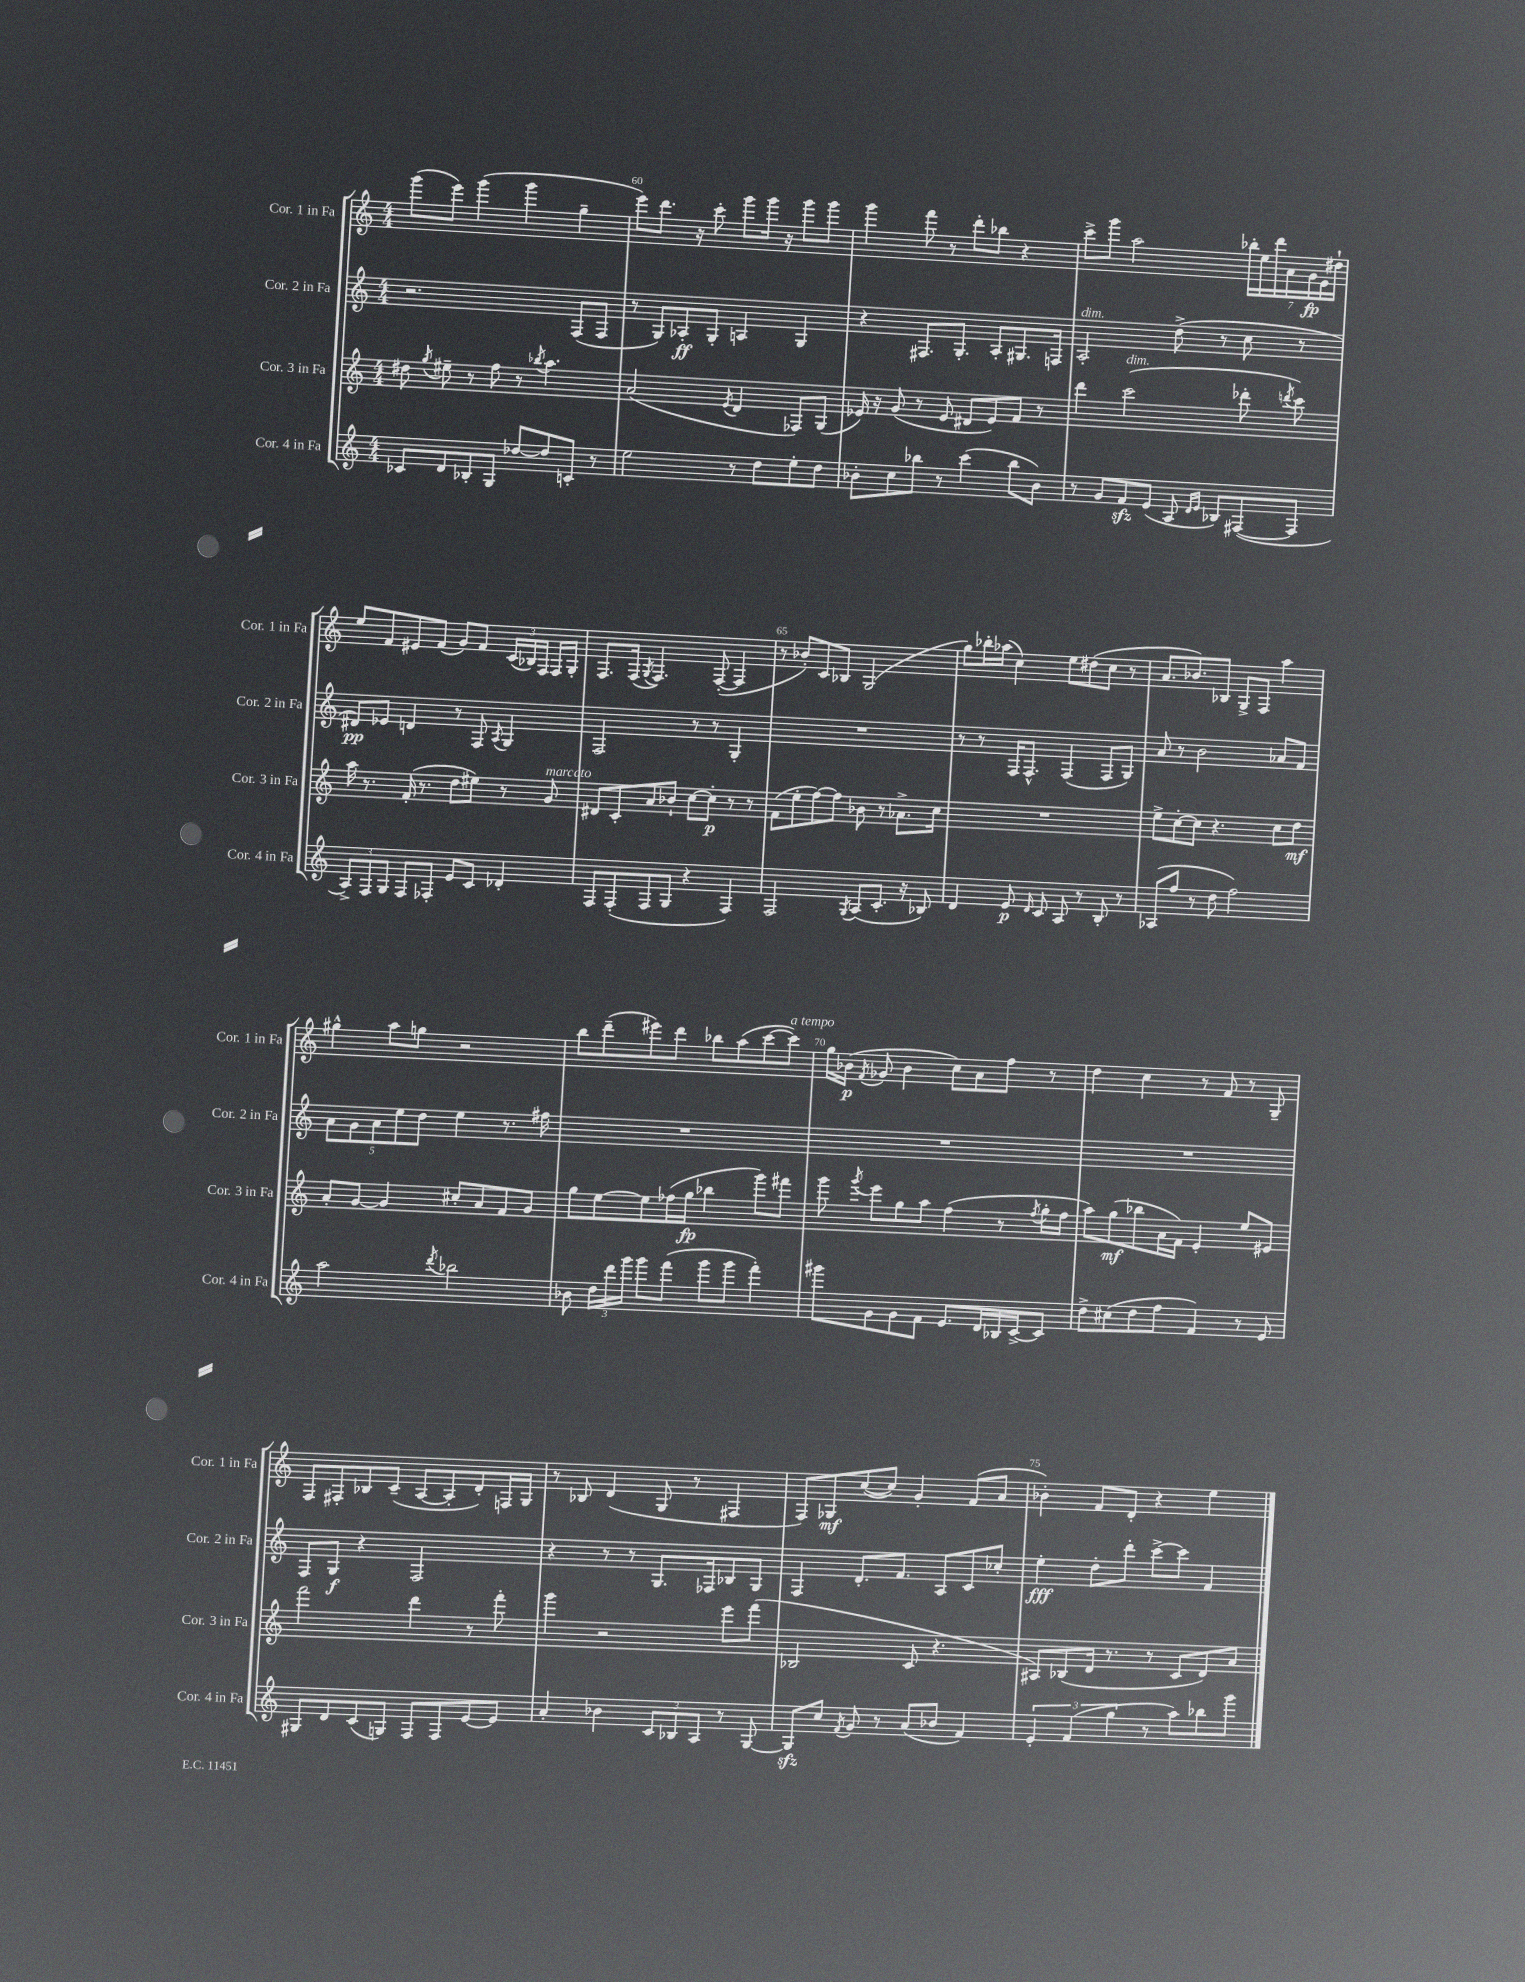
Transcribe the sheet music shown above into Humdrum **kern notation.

**kern	**dynam	**kern	**dynam	**kern	**dynam	**kern	**dynam
*part4	*part4	*part3	*part3	*part2	*part2	*part1	*part1
*staff4	*staff4	*staff3	*staff3	*staff2	*staff2	*staff1	*staff1
*I"Cor. 4 in Fa	*	*I"Cor. 3 in Fa	*	*I"Cor. 2 in Fa	*	*I"Cor. 1 in Fa	*
*I'Cor. 4 in Fa	*	*I'Cor. 3 in Fa	*	*I'Cor. 2 in Fa	*	*I'Cor. 1 in Fa	*
*clefG2	*	*clefG2	*	*clefG2	*	*clefG2	*
*k[]	*	*k[]	*	*k[]	*	*k[]	*
*M4/4	*	*M4/4	*	*M4/4	*	*M4/4	*
=59	=59	=59	=59	=59	=59	=59	=59
8c-X/L	.	8dd#X\	.	2.r	.	(8ggg\L	.
.	.	8qgg/	.	.	.	.	.
8d/	.	8ee#X~\	.	.	.	8eee\J)	.
8B-X'/	.	8r	.	.	.	(4ggg\	.
8G/J	.	8ff\	.	.	.	.	.
[8dd-X/L	.	8r	.	.	.	4ggg\	.
.	.	8qbb-X/	.	.	.	.	.
8dd-/]	.	4.aa\	.	.	.	.	.
8cn'/J	.	.	.	(8F/L	.	4gg~\	.
8r	.	.	.	8F/J	.	.	.
=60	=60	=60	=60	=60	=60	=60	=60
2ee\	.	(2a/	.	8r	.	8eee\L)	.
.	.	.	.	8G/L)	.	8.ddd\J	.
.	.	.	.	8A-X'/	ff	.	.
.	.	.	.	.	.	16r	.
.	.	.	.	8G'/J	.	8ccc'\	.
.	.	8qe/	.	.	.	.	.
8r	.	4d/	.	4An/	.	8ggg\L	.
8dd\L	.	.	.	.	.	16ggg\Jk	.
.	.	.	.	.	.	16r	.
8ee'\	.	8F-X/L)	.	4G/	.	8ggg\L	.
8dd\J	.	(8G/J	.	.	.	8ggg\J	.
=61	=61	=61	=61	=61	=61	=61	=61
8b-X'\L	.	16e-X/)	.	4r	.	4ggg\	.
.	.	16r	.	.	.	.	.
8cc\	.	(8g/	.	.	.	.	.
8bb-X\J	.	8r	.	8.F#X/L	.	8fff\	.
8r	.	8e-/	.	.	.	8r	.
.	.	.	.	8.G'/J	.	.	.
(4ccc\	.	8d#X/L	.	.	.	8ddd'\L	.
.	.	8e-/)	.	8A'/L	.	8bb-X\J	.
8bb-\L	.	8f/J	.	8.G#X/	.	4r	.
8b-\J)	.	8r	.	.	.	.	.
.	.	.	.	16Fn/Jk	.	.	.
=62	=62	=62	=62	=62	=62	=62	=62
!	!	!	!	!LO:TX:a:i:t=dim.	!	!	!
8r	.	4ddd\	.	2A'/	.	8ccc^\L	.
8g/L	.	.	.	.	.	8ggg\J	.
!	!	!LO:TX:a:i:t=dim.	!	!	!	!	!
8fzz/	.	(2ccc\	.	.	.	2aa\	.
(8e/J	.	.	.	.	.	.	.
8A/	.	.	.	(8dd^\	.	.	.
16qqd/LL	.	.	.	.	.	.	.
16qqe/JJ	.	.	.	.	.	.	.
8B-X/L)	.	.	.	8r	.	.	.
([8F#X/	.	8ddd-X'\	.	8cc\	.	28bb-X'\LL	.
.	.	.	.	.	.	28ee\	.
.	.	.	.	.	.	28ddd\	.
.	.	.	.	.	.	28a\	.
.	.	8qdddn/	.	.	.	.	.
8F#/J]	.	8ccc\)	.	8r	.	.	.
.	.	.	.	.	.	28g\	fp
.	.	.	.	.	.	28e\	.
.	.	.	.	.	.	28dd#X`\JJ	.
!!LO:LB:g=z
=63	=63	=63	=63	=63	=63	=63	=63
12A^/L)	.	16aa\	.	8d#X/L)	pp	8ee/L	.
.	.	8.r	.	.	.	.	.
12F/	.	.	.	.	.	.	.
.	.	.	.	8e-X/J	.	8f/	.
12G/J	.	.	.	.	.	.	.
8F/L	.	(16f'/	.	4dn/	.	8e#X/	.
.	.	8.r	.	.	.	.	.
8F-X'/J	.	.	.	.	.	(8f/J	.
8e/L	.	8dd\L	.	8r	.	8g/L)	.
8c/J	.	8ee#X\J)	.	8F/	.	8f/J	.
.	.	.	.	8qA/	.	.	.
4d-X'/	.	8r	.	4G/	.	(24c/LL	.
.	.	.	.	.	.	24B-X/)	.
.	.	.	.	.	.	24F/JJ	.
!	!	!LO:TX:a:i:t=marcato	!	!	!	!	!
.	.	8g/	.	.	.	16F/LL	.
.	.	.	.	.	.	16G'/JJ	.
=64	=64	=64	=64	=64	=64	=64	=64
8F/L	.	8d#X/L	.	2F/	.	8.F/L	.
(8F'/	.	8c'/	.	.	.	.	.
.	.	.	.	.	.	(16F/Jk	.
.	.	.	.	.	.	8qG/	.
8F/	.	8a/	.	.	.	4.F/)	.
8G/J	.	8b-X`/J	.	.	.	.	.
4r	.	[8cc\L	.	8r	.	.	.
.	.	8cc'\J]	p	8r	.	([8F'/	.
4F/)	.	8r	.	4G'/	.	4F/]	.
.	.	8r	.	.	.	.	.
=65	=65	=65	=65	=65	=65	=65	=65
2F/	.	(8f\L	.	1r	.	8r	.
.	.	8ee'\	.	.	.	8b-X'/L)	.
.	.	[8ff\)	.	.	.	8c/	.
.	.	8ff\J]	.	.	.	8B-X/J	.
8qG/	.	.	.	.	.	.	.
(8A/L	.	8b-X\	.	.	.	(2G/	.
8.c'/J	.	8r	.	.	.	.	.
.	.	8.a-X^\L	.	.	.	.	.
16r	.	.	.	.	.	.	.
8B-X/)	.	.	.	.	.	.	.
.	.	16cc\Jk	.	.	.	.	.
=66	=66	=66	=66	=66	=66	=66	=66
4d/	.	1r	.	8r	.	8gg\L)	.
.	.	.	.	8r	.	16bb-X'\L	.
.	.	.	.	.	.	(16aa-X\JJ	.
8e/	p	.	.	16F/KL	.	4cc\)	.
.	.	.	.	8.F^^/J	.	.	.
16qqd/	.	.	.	.	.	.	.
8c/	.	.	.	.	.	.	.
8A/	.	.	.	(4F/	.	8ee\L	.
8r	.	.	.	.	.	(8dd#X\	.
8B'/	.	.	.	8F/L	.	8cc\J	.
8r	.	.	.	8G/J)	.	8r	.
=67	=67	=67	=67	=67	=67	=67	=67
(8A-X/L	.	8ee^\L	.	8a/	.	8.a/L	.
8ff/J	.	[8cc'\	.	8r	.	.	.
.	.	.	.	.	.	8.b-X/)	.
8r	.	8cc\J]	.	2b\	.	.	.
8dd\	.	4.r	.	.	.	8B-X/J	.
2ff\)	.	.	.	.	.	8G^/L	.
.	.	.	.	.	.	8F/J	.
.	.	8cc\L	.	8a-X/L	.	4aa\	.
.	.	8dd\J	mf	8f/J	.	.	.
!!LO:LB:g=z
=68	=68	=68	=68	=68	=68	=68	=68
2aa\	.	8a'/L	.	10a\L	.	4gg#X^^\	.
.	.	.	.	10g\	.	.	.
.	.	[8g/J	.	.	.	.	.
.	.	.	.	10a\	.	.	.
.	.	4g/]	.	.	.	8aa\L	.
.	.	.	.	10ee\	.	.	.
.	.	.	.	.	.	8ggn\J	.
.	.	.	.	10dd\J	.	.	.
8qddd/	.	.	.	.	.	.	.
2bb-X\	.	8cc#X'/L	.	4ee\	.	2r	.
.	.	8a/	.	.	.	.	.
.	.	8f/	.	8.r	.	.	.
.	.	8g/J	.	.	.	.	.
.	.	.	.	16ff#X\	.	.	.
=69	=69	=69	=69	=69	=69	=69	=69
8b-X\	.	8gg\L	.	1r	.	8bb\L	.
24dd\LL	.	[8ee\	.	.	.	(8ddd~\	.
24ddd\	.	.	.	.	.	.	.
24ggg\JJ	.	.	.	.	.	.	.
8ggg\L	.	8ee\]	.	.	.	8eee#X\)	.
(8fff\J	.	(16ff-X\L	.	.	.	8ddd\J	.
.	.	16gg\JJ	fp	.	.	.	.
8ggg\L	.	4bb-X\	.	.	.	8bb-X\L	.
8ggg\J	.	.	.	.	.	(8aa\	.
4fff'\)	.	8ggg\L)	.	.	.	[8ccc\	.
!	!	!	!	!	!	!LO:TX:a:i:t=a tempo	!
.	.	8fff#X\J	.	.	.	8ccc\J])	.
=70	=70	=70	=70	=70	=70	=70	=70
8ggg#X\L	.	8ggg\	.	1r	.	16gg\LL	.
.	.	.	.	.	.	(16b-X\JJ	p
.	.	8qggg/	.	.	.	8qf/	.
8g\	.	8eee\L	.	.	.	8g-X/	.
8g\	.	8gg\	.	.	.	4b-\	.
8f\J	.	8aa\J	.	.	.	.	.
8.e/L	.	(4ff\	.	.	.	8cc\L)	.
.	.	.	.	.	.	8a\	.
16d/L	.	.	.	.	.	.	.
16B-X/	.	8r	.	.	.	8ff\J	.
[16c^/J	.	.	.	.	.	.	.
.	.	8qff/	.	.	.	.	.
8c/J]	.	16gg'\LL	.	.	.	8r	.
.	.	16ff\JJ	.	.	.	.	.
=71	=71	=71	=71	=71	=71	=71	=71
8dd^\L	.	8aa\L)	.	1r	.	4dd\	.
(8cc#X\	.	(8gg\	mf	.	.	.	.
8dd\	.	8bb-X\	.	.	.	4cc\	.
8ff\J	.	16a\L	.	.	.	.	.
.	.	16f\JJ)	.	.	.	.	.
4f/)	.	4e'/	.	.	.	8r	.
.	.	.	.	.	.	8f/	.
8r	.	8ee/L	.	.	.	8r	.
8e/	.	8e#X/J	.	.	.	8G~/	.
!!LO:LB:g=z
=72	=72	=72	=72	=72	=72	=72	=72
8G#X/L	.	2fff\	.	8F/L	.	8F/L	.
8d/	.	.	.	8G/J	f	8F#X'/	.
(8c/	.	.	.	4r	.	8B-X/	.
8Gn/J)	.	.	.	.	.	(8c~/J	.
8F/L	.	4ddd\	.	2F/	.	[8A/L	.
8F/	.	.	.	.	.	8A'/]	.
[8e/	.	8r	.	.	.	8d'/)	.
8e/J]	.	8fff'\	.	.	.	16Fn/L	.
.	.	.	.	.	.	16G/JJ	.
=73	=73	=73	=73	=73	=73	=73	=73
4a'/	.	4ggg\	.	4r	.	8r	.
.	.	.	.	.	.	8B-X/	.
4b-X\	.	2r	.	8r	.	(4d/	.
.	.	.	.	8r	.	.	.
12c/L	.	.	.	8.G/L	.	8G/	.
12B-X/	.	.	.	.	.	.	.
.	.	.	.	.	.	8r	.
12A/J	.	.	.	.	.	.	.
.	.	.	.	16F-X/k	.	.	.
8r	.	8eee\L	.	8B-X/	.	4F#X/	.
[8G/	.	(8fff\J	.	8G/J	.	.	.
=74	=74	=74	=74	=74	=74	=74	=74
8Gzz/L]	.	2B-X/	.	4F/	.	8F/L)	.
8cc/J	.	.	.	.	.	8G-X/	mf
8qf/	.	.	.	.	.	.	.
8g/	.	.	.	8.d'/L	.	([8cc/	.
8r	.	.	.	.	.	8cc/J])	.
.	.	.	.	8.f/J	.	.	.
(8a/L	.	8c/	.	.	.	4g'/	.
8b-X/J	.	4.r	.	8A/L	.	.	.
4f/)	.	.	.	8c/	.	(8f/L	.
.	.	.	.	8cc-X'/J	.	8a/J	.
=75	=75	=75	=75	=75	=75	=75	=75
6e'/	.	8A#X/L)	.	4ee'\	fff	4b-X'\)	.
.	.	(8B-X/	.	.	.	.	.
(6f/	.	.	.	.	.	.	.
.	.	16d/Jk	.	8dd'\L	.	8f/L	.
.	.	8.r	.	.	.	.	.
6gg\	.	.	.	.	.	.	.
.	.	.	.	8ddd'\J	.	8d'/J	.
8r	.	8r	.	[8ccc^\L	.	4r	.
8aa\L)	.	8c/L	.	8ccc\J]	.	.	.
8bb-X\	.	8d/)	.	4f/	.	4ee\	.
8ggg\J	.	8a/J	.	.	.	.	.
==	==	==	==	==	==	==	==
*-	*-	*-	*-	*-	*-	*-	*-
